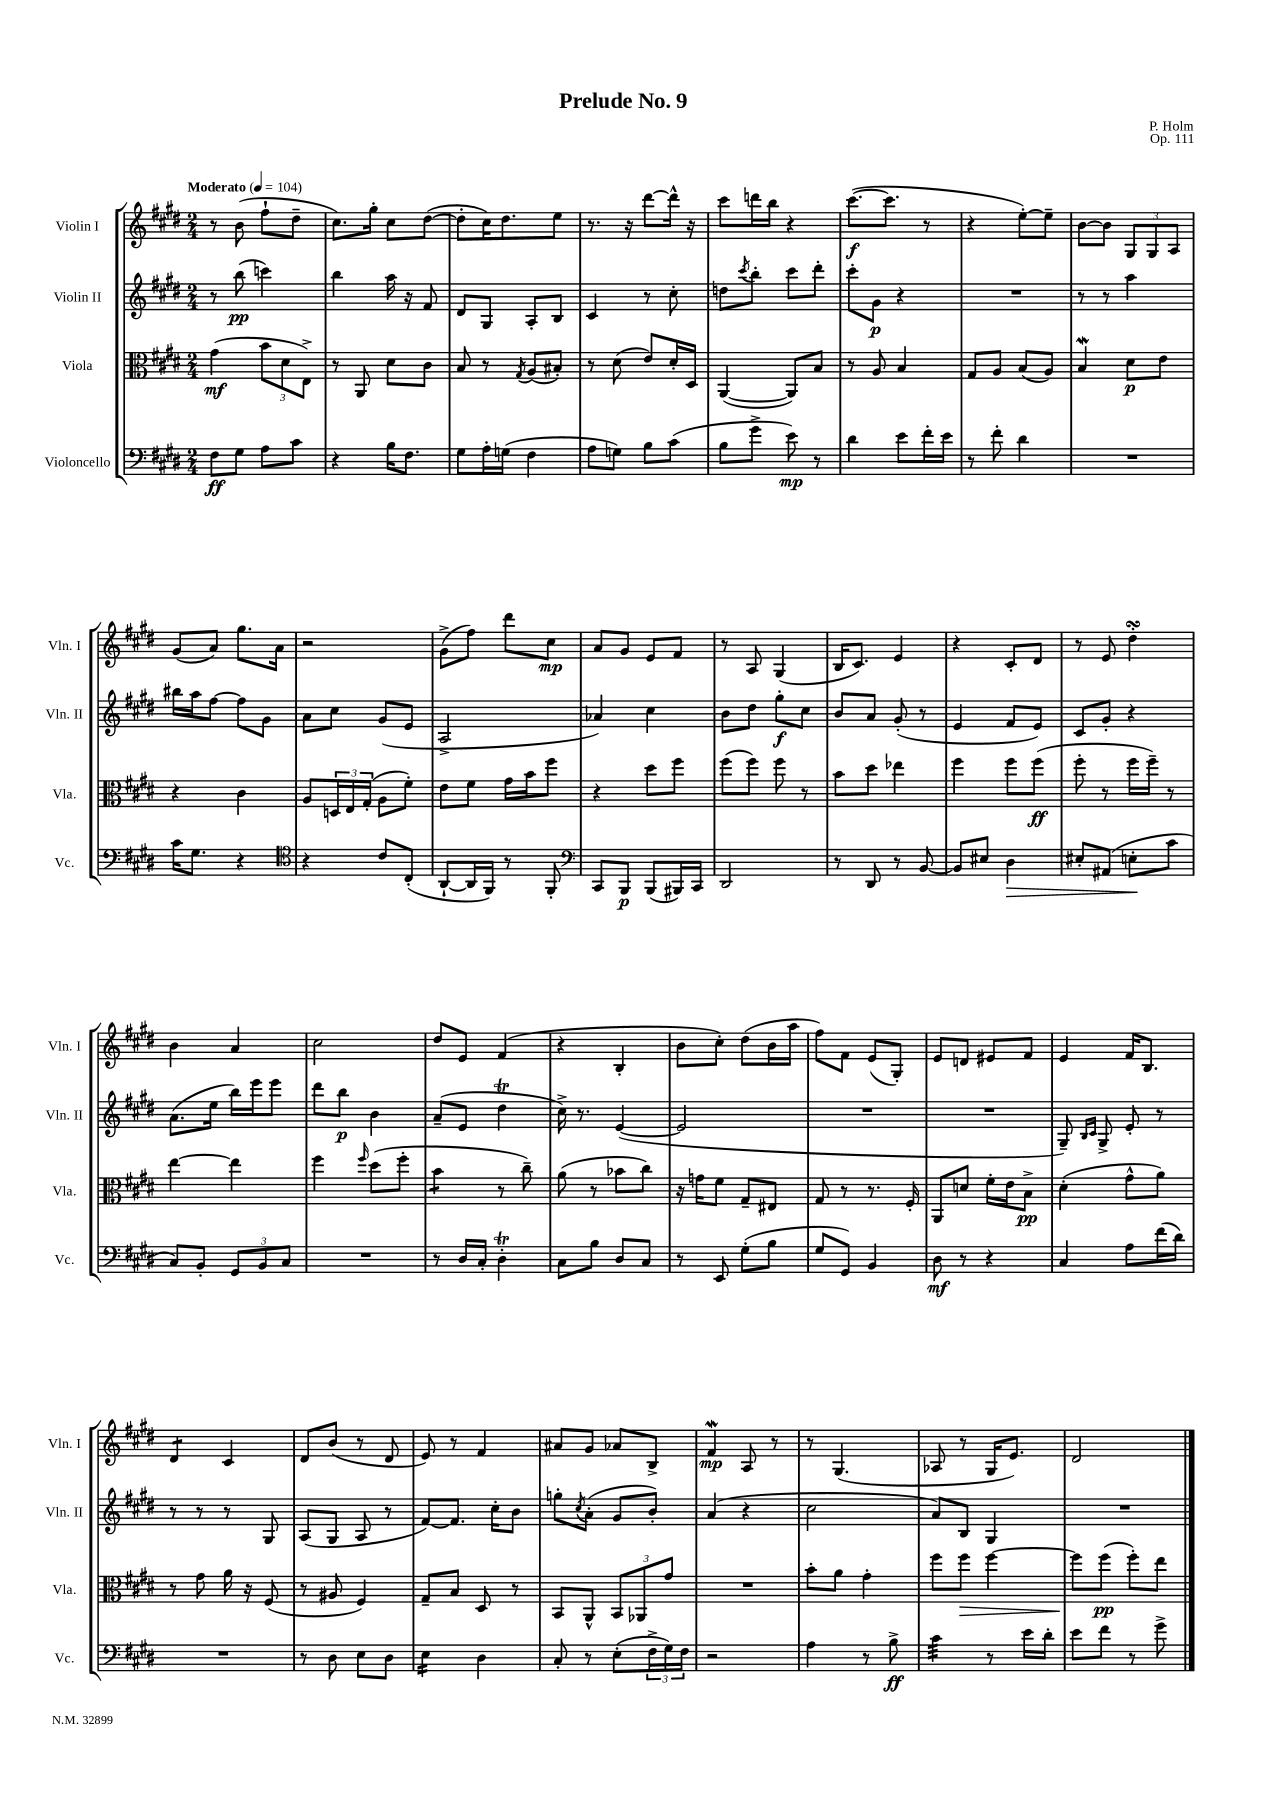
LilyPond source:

\header { title = "Prelude No. 9" composer = "P. Holm" opus = "Op. 111" }
<<
\new StaffGroup <<
\new Staff = "s0" \with { instrumentName = "Violin I" shortInstrumentName = "Vln. I" } {
    \clef treble \key e \major \numericTimeSignature \time 2/4 \tempo "Moderato" 4 = 104
    r8 b'8( fis''8-! dis''8-- |
    cis''8.) gis''16-. cis''8 dis''8~( |
    dis''8-. cis''16) dis''8. e''8 |
    r8. r16 dis'''8~ dis'''16-^ r16 |
    cis'''8 d'''16 b''16 r4 |
    cis'''8.~\f( cis'''8. r8 |
    r4 e''8~-.) e''8-- |
    b'8~ b'8 \tuplet 3/2 { gis8 gis8 a8 } |
    gis'8( a'8) gis''8. a'16 |
    r2 |
    gis'8->( fis''8) dis'''8 cis''8\mp |
    a'8 gis'8 e'8 fis'8 |
    r8 a8 gis4( |
    b16 cis'8.) e'4 |
    r4 cis'8-. dis'8 |
    r8 e'8 dis''4-.\turn |
    b'4 a'4 |
    cis''2 |
    dis''8 e'8 fis'4( |
    r4 b4-. |
    b'8 cis''8-.) dis''8( b'16 a''16 |
    fis''8) fis'8 e'8( gis8-.) |
    e'8 d'8 eis'8 fis'8 |
    e'4 fis'16 b8. |
    dis'4:8 cis'4 |
    dis'8 b'8( r8 dis'8 |
    e'8) r8 fis'4 |
    ais'8 gis'8 aes'8 b8-> |
    fis'4\mordent\mp a8 r8 |
    r8 gis4.( |
    aes8 r8 gis16 e'8.) |
    dis'2 \bar "|." |
}
\new Staff = "s1" \with { instrumentName = "Violin II" shortInstrumentName = "Vln. II" } {
    \clef treble \key e \major \numericTimeSignature \time 2/4
    r8 b''8\pp( c'''4) |
    b''4 a''16 r16 fis'8 |
    dis'8 gis8 a8-. b8 |
    cis'4 r8 cis''8-. |
    d''8 \acciaccatura { cis'''8 } b''8-. cis'''8 dis'''8-. |
    cis'''8-. gis'8\p r4 |
    R2 |
    r8 r8 a''4 |
    bis''16 a''16 fis''8~ fis''8 gis'8 |
    a'8 cis''8 gis'8( e'8 |
    a2-> |
    aes'4) cis''4 |
    b'8 dis''8 gis''8-.\f cis''8 |
    b'8 a'8 gis'8-.( r8 |
    e'4 fis'8 e'8) |
    cis'8 gis'8-. r4 |
    a'8.( e''16 b''16) e'''16 e'''8 |
    dis'''8 b''8\p b'4 |
    a'8--( e'8 dis''4\trill |
    cis''16->) r8. e'4~( |
    e'2 |
    R2 |
    R2 |
    gis8--) \grace { b16 cis'16 } gis8-> e'8-. r8 |
    r8 r8 r8 gis8 |
    a8( gis8 a8 r8 |
    fis'8~) fis'8. cis''16-. b'8 |
    g''8-. \acciaccatura { cis''8 } a'8-.( gis'8 b'8-.) |
    a'4( r4 |
    cis''2 |
    a'8) b8 gis4 |
    R2 \bar "|." |
}
\new Staff = "s2" \with { instrumentName = "Viola" shortInstrumentName = "Vla." } {
    \clef alto \key e \major \numericTimeSignature \time 2/4
    gis'4\mf( \tuplet 3/2 { b'8 dis'8 e8->) } |
    r8 a,8 dis'8 cis'8 |
    b8 r8 \acciaccatura { gis8 } a8( bis8-.) |
    r8 dis'8( e'8) dis'16-. dis16 |
    a,4~( a,8) b8 |
    r8 a8 b4 |
    gis8 a8 b8( a8) |
    b4\mordent dis'8\p e'8 |
    r4 cis'4 |
    a8 \tuplet 3/2 { d16 e16 gis16-.( } a8 fis'8-.) |
    e'8 fis'8 gis'16 b'16 fis''8 |
    r4 dis''8 fis''8 |
    fis''8( fis''8) fis''8 r8 |
    b'8 dis''8 ees''4 |
    fis''4 fis''8 fis''8\ff( |
    fis''8-. r8 fis''16 fis''16--) r8 |
    e''4~ e''4 |
    fis''4 \grace { fis''16 } dis''8( fis''8-. |
    b'4:8 r8 cis''8--) |
    a'8( r8 bes'8 cis''8) |
    r16 g'16 fis'8 gis8-- eis8 |
    gis8 r8 r8. fis16-. |
    a,8 d'8 fis'16-. e'16 b8->\pp |
    dis'4-.( gis'8-^ a'8) |
    r8 gis'8 a'16 r16 fis8( |
    r8 ais8 fis4) |
    gis8-- b8 dis8 r8 |
    b,8 a,8-^ \tuplet 3/2 { b,8 aes,8 gis'8 } |
    R2 |
    b'8-. a'8 gis'4-. |
    fis''8 fis''8\> fis''4~ |
    fis''8\! fis''8\pp( fis''8-.) e''8 \bar "|." |
}
\new Staff = "s3" \with { instrumentName = "Violoncello" shortInstrumentName = "Vc." } {
    \clef bass \key e \major \numericTimeSignature \time 2/4
    fis8\ff gis8 a8 cis'8 |
    r4 b16 fis8. |
    gis8 a16-. g16( fis4 |
    a8 g8) b8 cis'8( |
    b8 gis'8-> e'8\mp) r8 |
    dis'4 e'8 fis'16-. e'16 |
    r8 fis'8-. dis'4 |
    R2 |
    cis'16 gis8. r4 |
    \clef tenor r4 cis'8 cis8-.( |
    a,8~-! a,16 fis,16) r8 fis,8-. |
    \clef bass cis,8 b,,8\p b,,8( bis,,16) cis,16 |
    dis,2 |
    r8 dis,8 r8 b,8~ |
    b,8 eis8 dis4\> |
    eis8-. ais,8( e8-.\! cis'8 |
    cis8) b,8-. \tuplet 3/2 { gis,8 b,8 cis8 } |
    R2 |
    r8 dis16 cis16-. dis4-.\trill |
    cis8 b8 dis8 cis8 |
    r8 e,8 gis8-.( b8 |
    gis8 gis,8) b,4 |
    dis8\mf r8 r4 |
    cis4 a8 fis'16( dis'16) |
    R2 |
    r8 dis8 e8 dis8 |
    e4:16 dis4 |
    cis8-. r8 e8-.( \tuplet 3/2 { fis16-> gis16) fis16 } |
    r2 |
    a4 r8 b8->\ff |
    cis'4:32 r8 e'16 dis'16-. |
    e'8 fis'8 r8 gis'8-> \bar "|." |
}
>>
>>
\layout { \context { \Score \remove "Bar_number_engraver" } }
